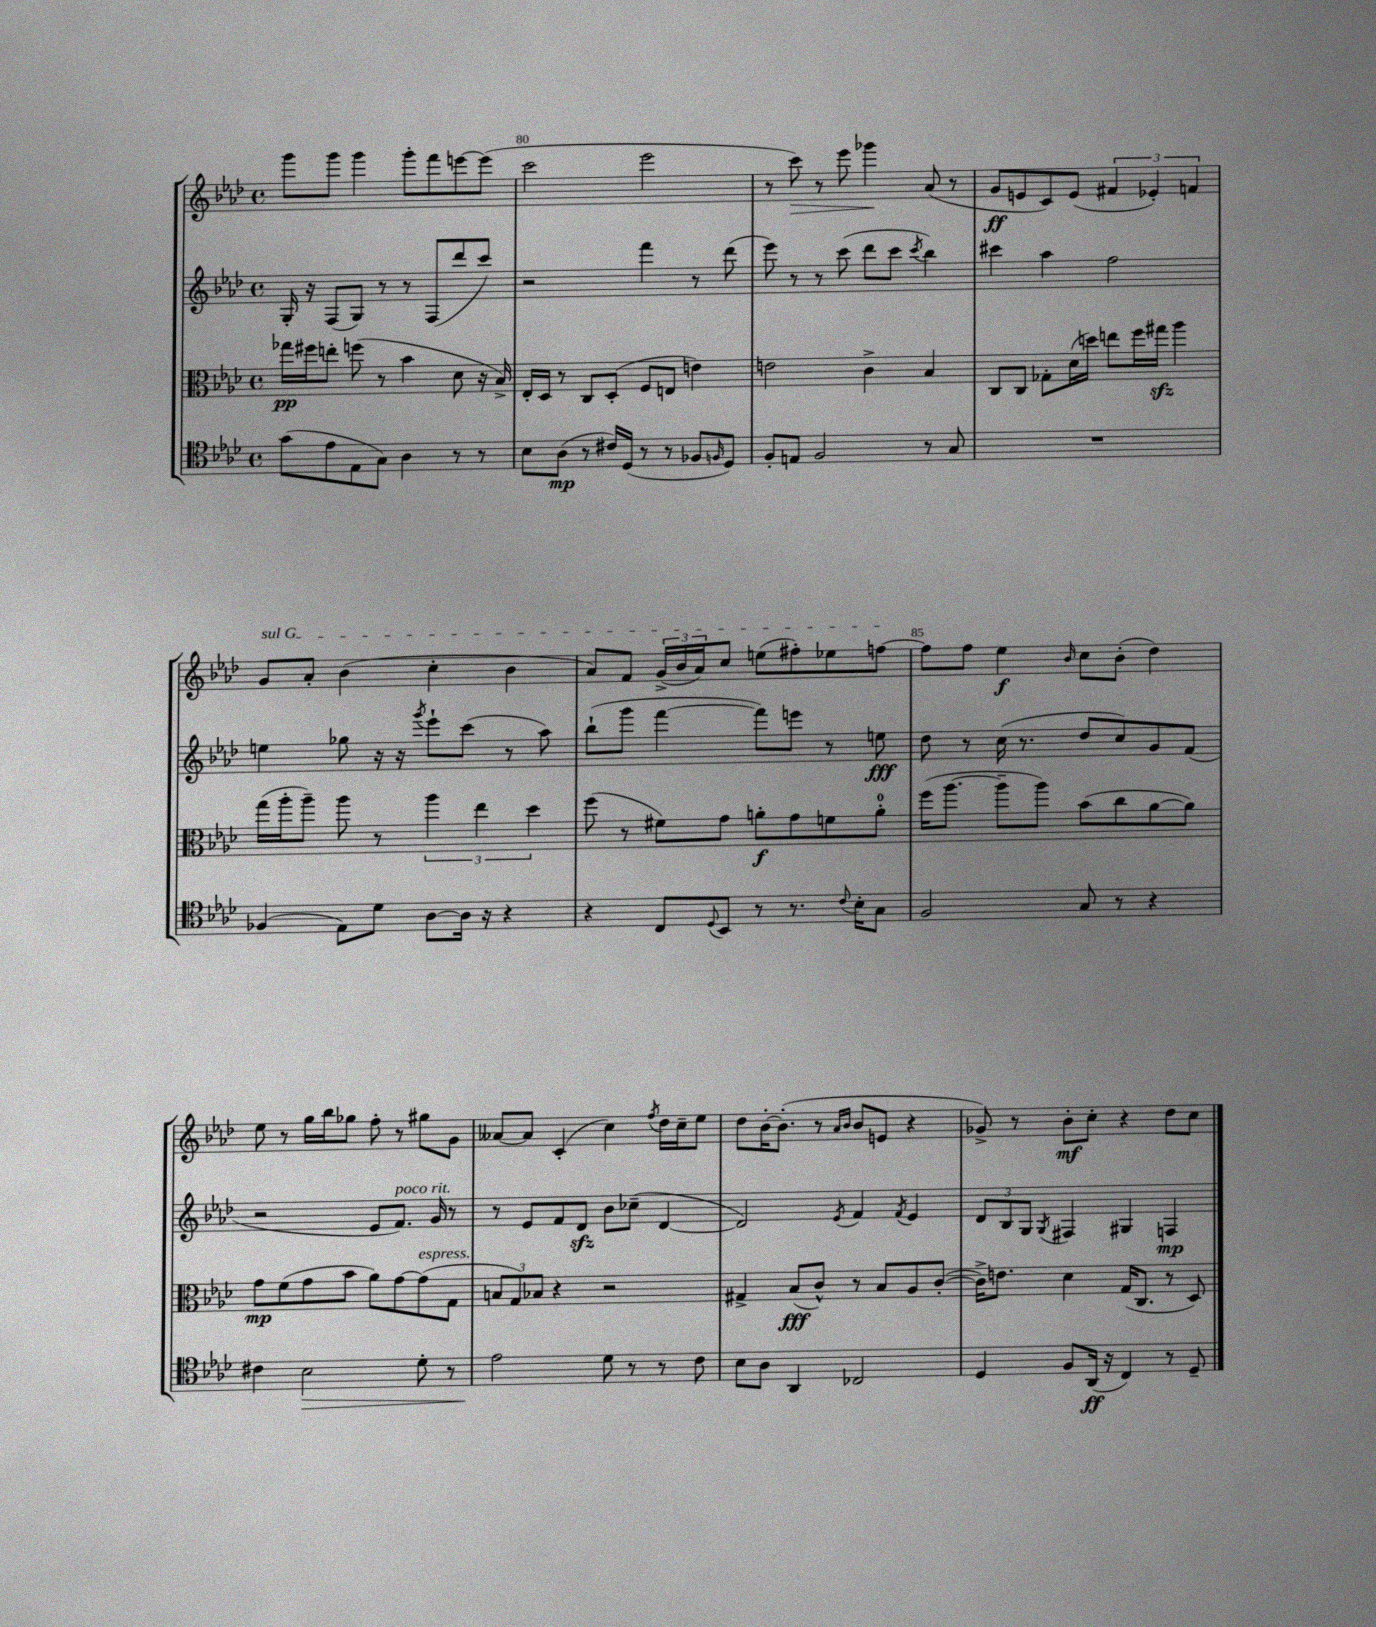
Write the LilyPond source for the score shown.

<<
\new StaffGroup <<
\new Staff = "s0" {
    \clef treble \key aes \major \defaultTimeSignature \time 4/4
    g'''8 g'''8 g'''4 g'''8-. f'''8 e'''8~ e'''8( |
    c'''2 ees'''2 |
    r8 c'''8\>) r8 ees'''8 ges'''4\! aes'8( r8 |
    g'8\ff e'8 c'8) e'8( \tuplet 3/2 { fis'4 ees'4-.) f'4 } |
    \once \override TextSpanner.bound-details.left.text = \markup { \italic "sul G" } g'8\startTextSpan aes'8-. bes'4( c''4-. bes'4 |
    aes'8) f'8 \tuplet 3/2 { g'16->( bes'16 aes'16) } c''8 e''8( fis''8-.) ees''8 f''8~\stopTextSpan |
    f''8 f''8 ees''4\f \grace { bes'16 } c''8 bes'8-.( des''4) |
    ees''8 r8 g''16 bes''16 ges''8 f''8-. r8 gis''8 g'8 |
    aeses'8~ aeses'8 c'4-.( c''4) \acciaccatura { f''8 } des''16 c''16-- ees''8 |
    des''8 bes'16~-. bes'8.-.( r8 \grace { aes'16 bes'16 } bes'8 e'8 r4 |
    ges'8->) r8 bes'8-.\mf c''8-. r4 des''8 c''8 \bar "|." |
}
\new Staff = "s1" {
    \clef treble \key aes \major \defaultTimeSignature \time 4/4
    g16-. r16 f8( g8) r8 r8 f8( des'''8 c'''8) |
    r2 f'''4 r8 des'''8( |
    ees'''8) r8 r8 c'''8( des'''8 c'''8 \acciaccatura { c'''8 } bes''4) |
    cis'''4 aes''4 f''2 |
    e''4 ges''8 r16 r16 \acciaccatura { g'''8 } ees'''8-! c'''8( r8 aes''8) |
    bes''8-!( g'''8 f'''4~ f'''8) e'''8 r8 e''8\fff |
    des''8 r8 c''16( r8. des''8 c''8) g'8 f'8( |
    r2 ees'8 f'8.^\markup { \italic "poco rit." }) g'16 r8 |
    r8 ees'8 f'8 des'8\sfz bes'8 ces''8--( des'4~ |
    des'2) \acciaccatura { ees'8 } f'4 \acciaccatura { f'8 } ees'4 |
    \tuplet 3/2 { des'8 bes8 g8 } \acciaccatura { g8 } fis4 gis4 f4\mp \bar "|." |
}
\new Staff = "s2" {
    \clef alto \key aes \major \defaultTimeSignature \time 4/4
    ges''16\pp fis''16 e''8-. f''8( r8 bes'4 des'8 r16 bes16->) |
    ees16-. des16 r8 c8 des8-.( f8 e8 e'4) |
    e'2 c'4-> bes4 |
    c8 c8 ges8-. des'16( d''16) e''8 f''16 gis''16\sfz aes''4 |
    g''16( aes''16-. aes''8--) aes''8 r8 \tuplet 3/2 { aes''4 ees''4 des''4 } |
    f''8( r8 fis'8) g'8 a'8-.\f g'8 f'8 a'8-0-. |
    f''16( aes''8.~ aes''8-- aes''8) bes'8( c''8 aes'8~ aes'8) |
    g'8\mp f'8( g'8 bes'8 aes'8) g'8~ g'8^\markup { \italic "espress." }( g8 |
    \tuplet 3/2 { b8 g8) bes8 } r4 r2 |
    gis4-> bes8\fff( c'8-^) r8 bes8 aes8 c'8~-.( |
    c'16->) e'8. des'4 g16( c8. r8 des8) \bar "|." |
}
\new Staff = "s3" {
    \clef tenor \key aes \major \defaultTimeSignature \time 4/4
    g'8( ees'8 ees8 g8) aes4 r8 r8 |
    bes8 aes8\mp( r8 cis'16) des16( r8 r8 fes8 \grace { f16 } des8) |
    f8-. e8 f2 r8 g8 |
    R1 |
    fes4( ees8) des'8 aes8~ aes16 r16 r4 |
    r4 c8 \appoggiatura { des8 } bes,8 r8 r8. \appoggiatura { c'8 } bes16-. g8 |
    f2 g8 r8 r4 |
    cis'4 bes2\> des'8-. r8 |
    ees'2\! des'8 r8 r8 c'8 |
    bes8 aes8 aes,4 ces2 |
    des4 f8 aes,16\ff( r16 c4) r8 des8-- \bar "|." |
}
>>
>>
\layout { \context { \Score currentBarNumber = #79 \override BarNumber.break-visibility = ##(#f #t #t) barNumberVisibility = #(every-nth-bar-number-visible 5) } }
